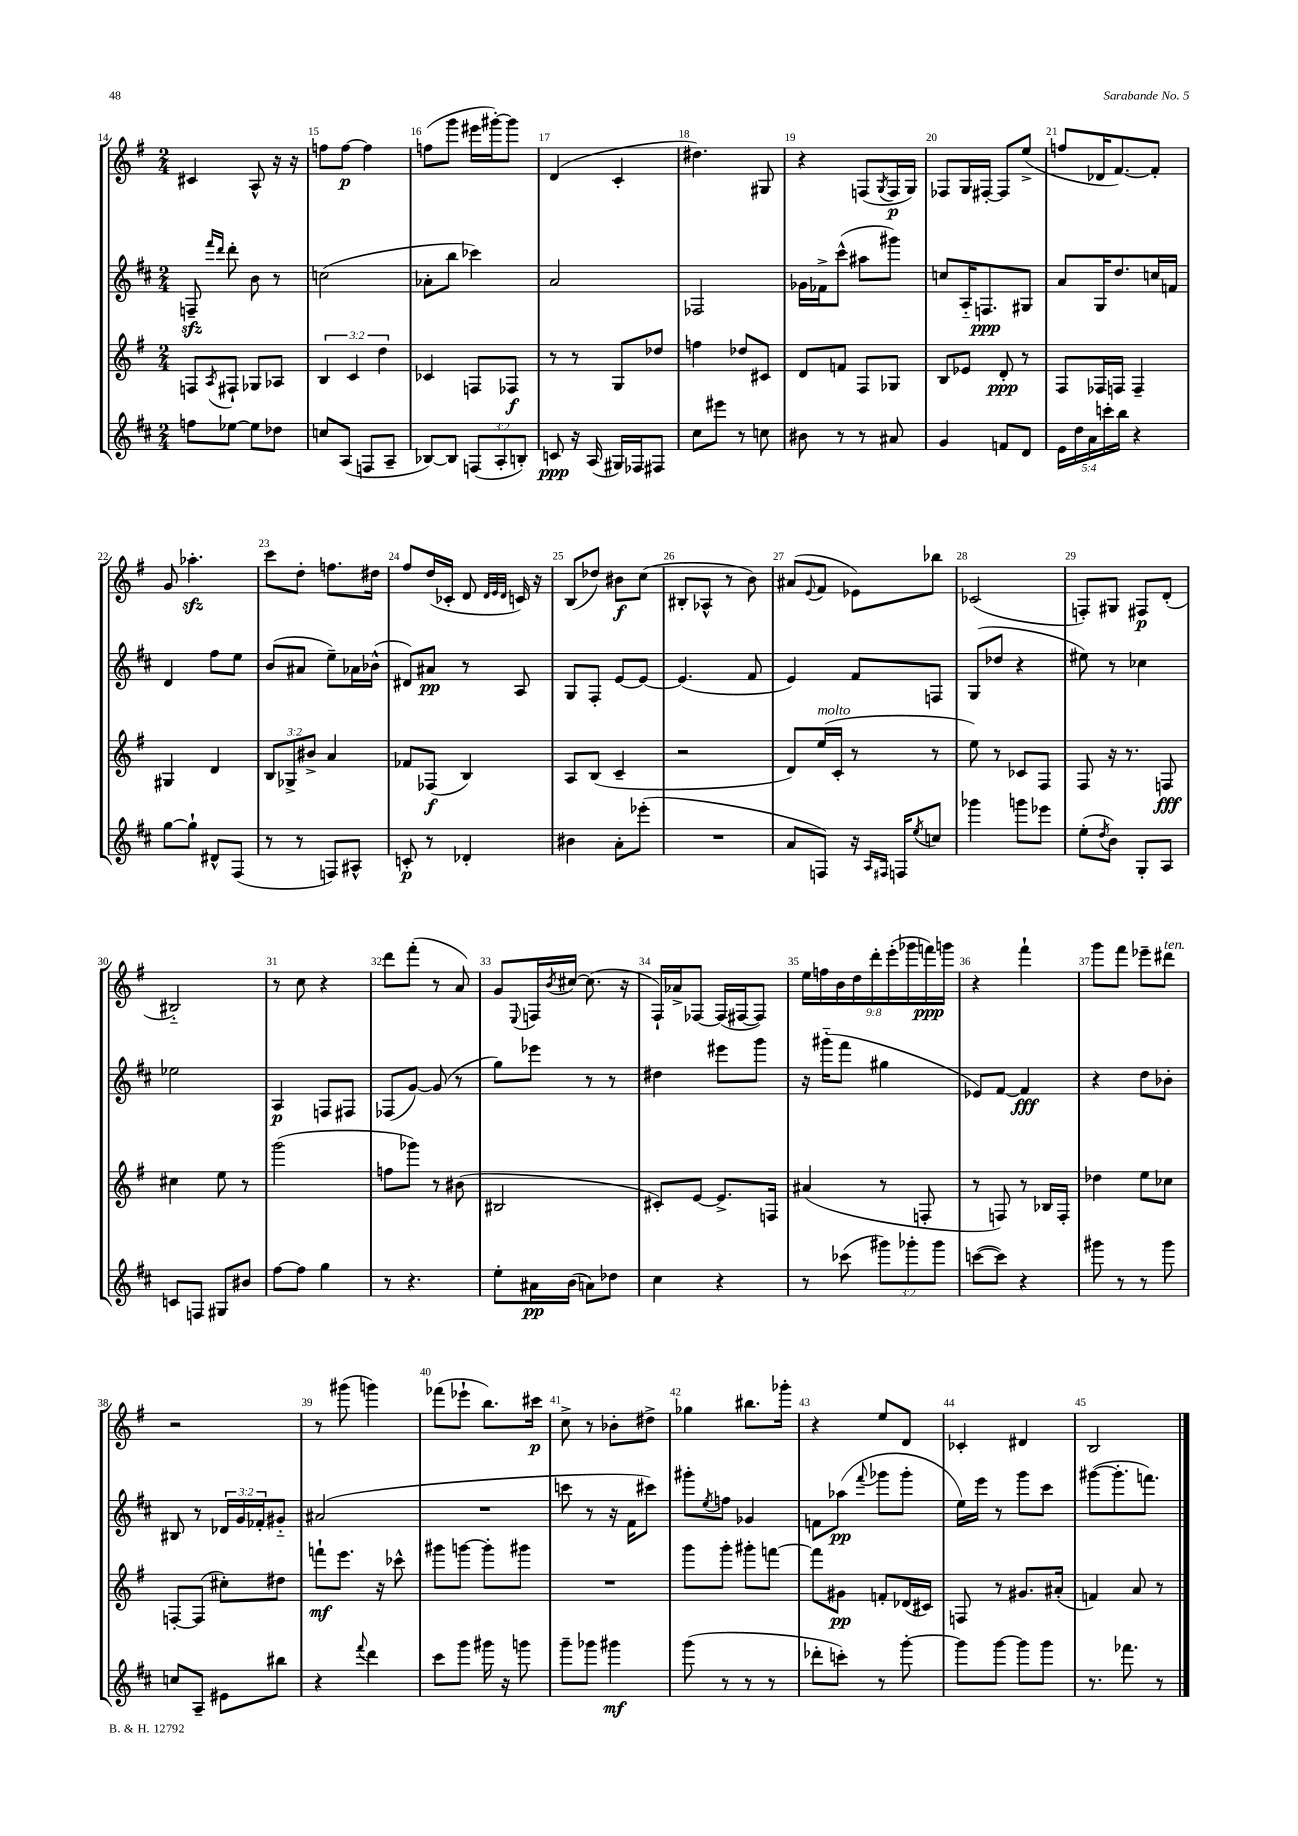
<<
\new StaffGroup <<
\new Staff = "s0" {
    \clef treble \key g \major \numericTimeSignature \time 2/4 \override Staff.TupletNumber.text = #tuplet-number::calc-fraction-text
    cis'4 a8-^ r16 r16 |
    f''8 f''8~\p f''4 |
    f''8( g'''8 eis'''16 gis'''16~-.) gis'''8 |
    d'4( c'4-. |
    dis''4.) gis8 |
    r4 f8( \acciaccatura { g8 } f16\p g16) |
    fes8 g16 fis16~-. fis8 e''8->( |
    f''8 des'16 fis'8.~) fis'8-. |
    g'8 aes''4.-.\sfz |
    c'''8 d''8-. f''8. dis''16 |
    fis''8 d''16( ces'16-. d'8 \grace { d'32 e'32 d'32 } c'16) r16 |
    b8( des''8) bis'8\f c''8( |
    bis8-. aes8-^ r8 b'8) |
    ais'8( \appoggiatura { e'8 } fis'8 ees'8) bes''8 |
    ces'2( |
    f8-.) gis8 fis8\p d'8-.( |
    bis2-_) |
    r8 c''8 r4 |
    d'''8 fis'''8-.( r8 a'8) |
    g'8 \appoggiatura { e8 } f16 \acciaccatura { b'8 } cis''16~ cis''8.( r16 |
    fis16-!) aes'16-> fes8~ fes16( fis16~ fis8) |
    \tuplet 9/8 { e''16 f''16 b'16 d''16 d'''16-. e'''16-.( ges'''16 f'''16\ppp) g'''16 } |
    r4 fis'''4-! |
    g'''8 fis'''8 ees'''8-- dis'''8^\markup { \italic "ten." } |
    r2 |
    r8 gis'''8( g'''4) |
    fes'''8( ees'''8-! b''8.) cis'''16\p |
    c''8-> r8 bes'8-. dis''8-> |
    ges''4 bis''8. ges'''16-. |
    r4 e''8 d'8 |
    ces'4-. dis'4 |
    b2 \bar "|." |
}
\new Staff = "s1" {
    \clef treble \key d \major \numericTimeSignature \time 2/4 \override Staff.TupletNumber.text = #tuplet-number::calc-fraction-text
    f8--\sfz \grace { fis'''16 d'''16 } d'''8-. b'8 r8 |
    c''2( |
    aes'8-. b''8 ces'''4) |
    a'2 |
    fes2 |
    ges'16 fes'16-> cis'''8-^( ais''8 gis'''8) |
    c''8 a16-_ f8.\ppp gis8 |
    a'8 g16 d''8. c''16 f'16 |
    d'4 fis''8 e''8 |
    b'8( ais'8 e''8--) aes'16 bes'16-^( |
    dis'8) ais'8\pp r8 a8 |
    g8 fis8-. e'8~ e'8~ |
    e'4.( fis'8 |
    e'4) fis'8 f8 |
    g8( des''8 r4 |
    eis''8) r8 ces''4 |
    ees''2 |
    a4\p f8 fis8 |
    fes8( g'8~) g'8( r8 |
    g''8) ees'''8 r8 r8 |
    dis''4 eis'''8 g'''8 |
    r16 gis'''16-_( fis'''8 gis''4 |
    ees'8) fis'8~ fis'4\fff |
    r4 d''8 bes'8-. |
    bis8 r8 \tuplet 3/2 { des'16 g'16 fes'16-. } gis'8-_ |
    ais'2( |
    R2 |
    c'''8 r8 r16 fis'16 cis'''8) |
    gis'''8-. \acciaccatura { e''8 } f''8 ges'4 |
    f'8 aes''8\pp( \appoggiatura { fis'''8 } ges'''8 ges'''8-. |
    e''16) e'''16 r8 g'''8 cis'''8 |
    gis'''8~( gis'''8.-. f'''8.) \bar "|." |
}
\new Staff = "s2" {
    \clef treble \key g \major \numericTimeSignature \time 2/4 \override Staff.TupletNumber.text = #tuplet-number::calc-fraction-text
    f8 \acciaccatura { a8 } fis8-! ges8 aes8 |
    \tuplet 3/2 { b4 c'4 d''4 } |
    ces'4 f8 fes8\f |
    r8 r8 g8 des''8 |
    f''4 des''8 cis'8 |
    d'8 f'8 fis8 ges8 |
    b8 ees'8 d'8-.\ppp r8 |
    fis8 fes16 f16 f4-- |
    gis4 d'4 |
    \tuplet 3/2 { b8 ges8-> bis'8-> } a'4 |
    fes'8 fes8\f( b4) |
    a8 b8( c'4-- |
    r2 |
    d'8) e''16^\markup { \italic "molto" }( c'16-. r8 r8 |
    e''8) r8 ces'8 fis8 |
    fis8 r16 r8. f8\fff |
    cis''4 e''8 r8 |
    g'''2( |
    f''8 ges'''8) r8 bis'8( |
    bis2 |
    cis'8-.) e'8~ e'8.-> f16 |
    ais'4( r8 f8-. |
    r8 f8) r8 bes16 f16-. |
    des''4 e''8 ces''8 |
    f8~-. f8( cis''8-.) dis''8 |
    f'''8-!\mf e'''8. r16 ces'''8-^ |
    gis'''8 g'''8~ g'''8-. gis'''8 |
    R2 |
    g'''8 g'''8-. gis'''8-. f'''8~ |
    f'''8 gis'8\pp f'8-. des'16( cis'16) |
    f8 r8 gis'8. ais'16-.( |
    f'4) a'8 r8 \bar "|." |
}
\new Staff = "s3" {
    \clef treble \key d \major \numericTimeSignature \time 2/4 \override Staff.TupletNumber.text = #tuplet-number::calc-fraction-text
    f''8 ees''8~ ees''8 des''8 |
    c''8 a8( f8 a8-- |
    bes8~) bes8 \tuplet 3/2 { f8( a8-. b8-.) } |
    c'8\ppp r16 a16( gis16) fes16 fis8 |
    cis''8 eis'''8 r8 c''8 |
    bis'8 r8 r8 ais'8 |
    g'4 f'8 d'8 |
    \tuplet 5/4 { e'16 d''16 a'16 c'''16-. b''16 } r4 |
    g''8~ g''8-! dis'8-^ fis8( |
    r8 r8 f8) ais8-^ |
    c'8-.\p r8 des'4-. |
    bis'4 a'8-. ees'''8-.( |
    R2 |
    a'8 f8) r16 \grace { a16 fis16 } f16 \acciaccatura { e''8 } c''8 |
    ges'''4 g'''8 ees'''8 |
    e''8-.( \acciaccatura { d''8 } b'8) g8-. a8 |
    c'8 f8 gis8 bis'8 |
    fis''8~ fis''8 g''4 |
    r8 r4. |
    e''8-. ais'16\pp b'16( a'8) des''8 |
    cis''4 r4 |
    r8 ces'''8( \tuplet 3/2 { gis'''8) ges'''8-. ges'''8 } |
    c'''8~( c'''8) r4 |
    gis'''8 r8 r8 gis'''8 |
    c''8 a8-- eis'8 bis''8 |
    r4 \appoggiatura { fis'''8 } d'''4 |
    cis'''8 g'''8 gis'''16 r16 g'''8 |
    g'''8-- ges'''8 gis'''4\mf |
    g'''8( r8 r8 r8 |
    des'''8-. c'''8-.) r8 g'''8~-. |
    g'''8 g'''8~ g'''8 g'''8 |
    r8. fes'''8. r8 \bar "|." |
}
>>
>>
\layout { \context { \Score currentBarNumber = #14 \override BarNumber.break-visibility = ##(#f #t #t) barNumberVisibility = #all-bar-numbers-visible } }
